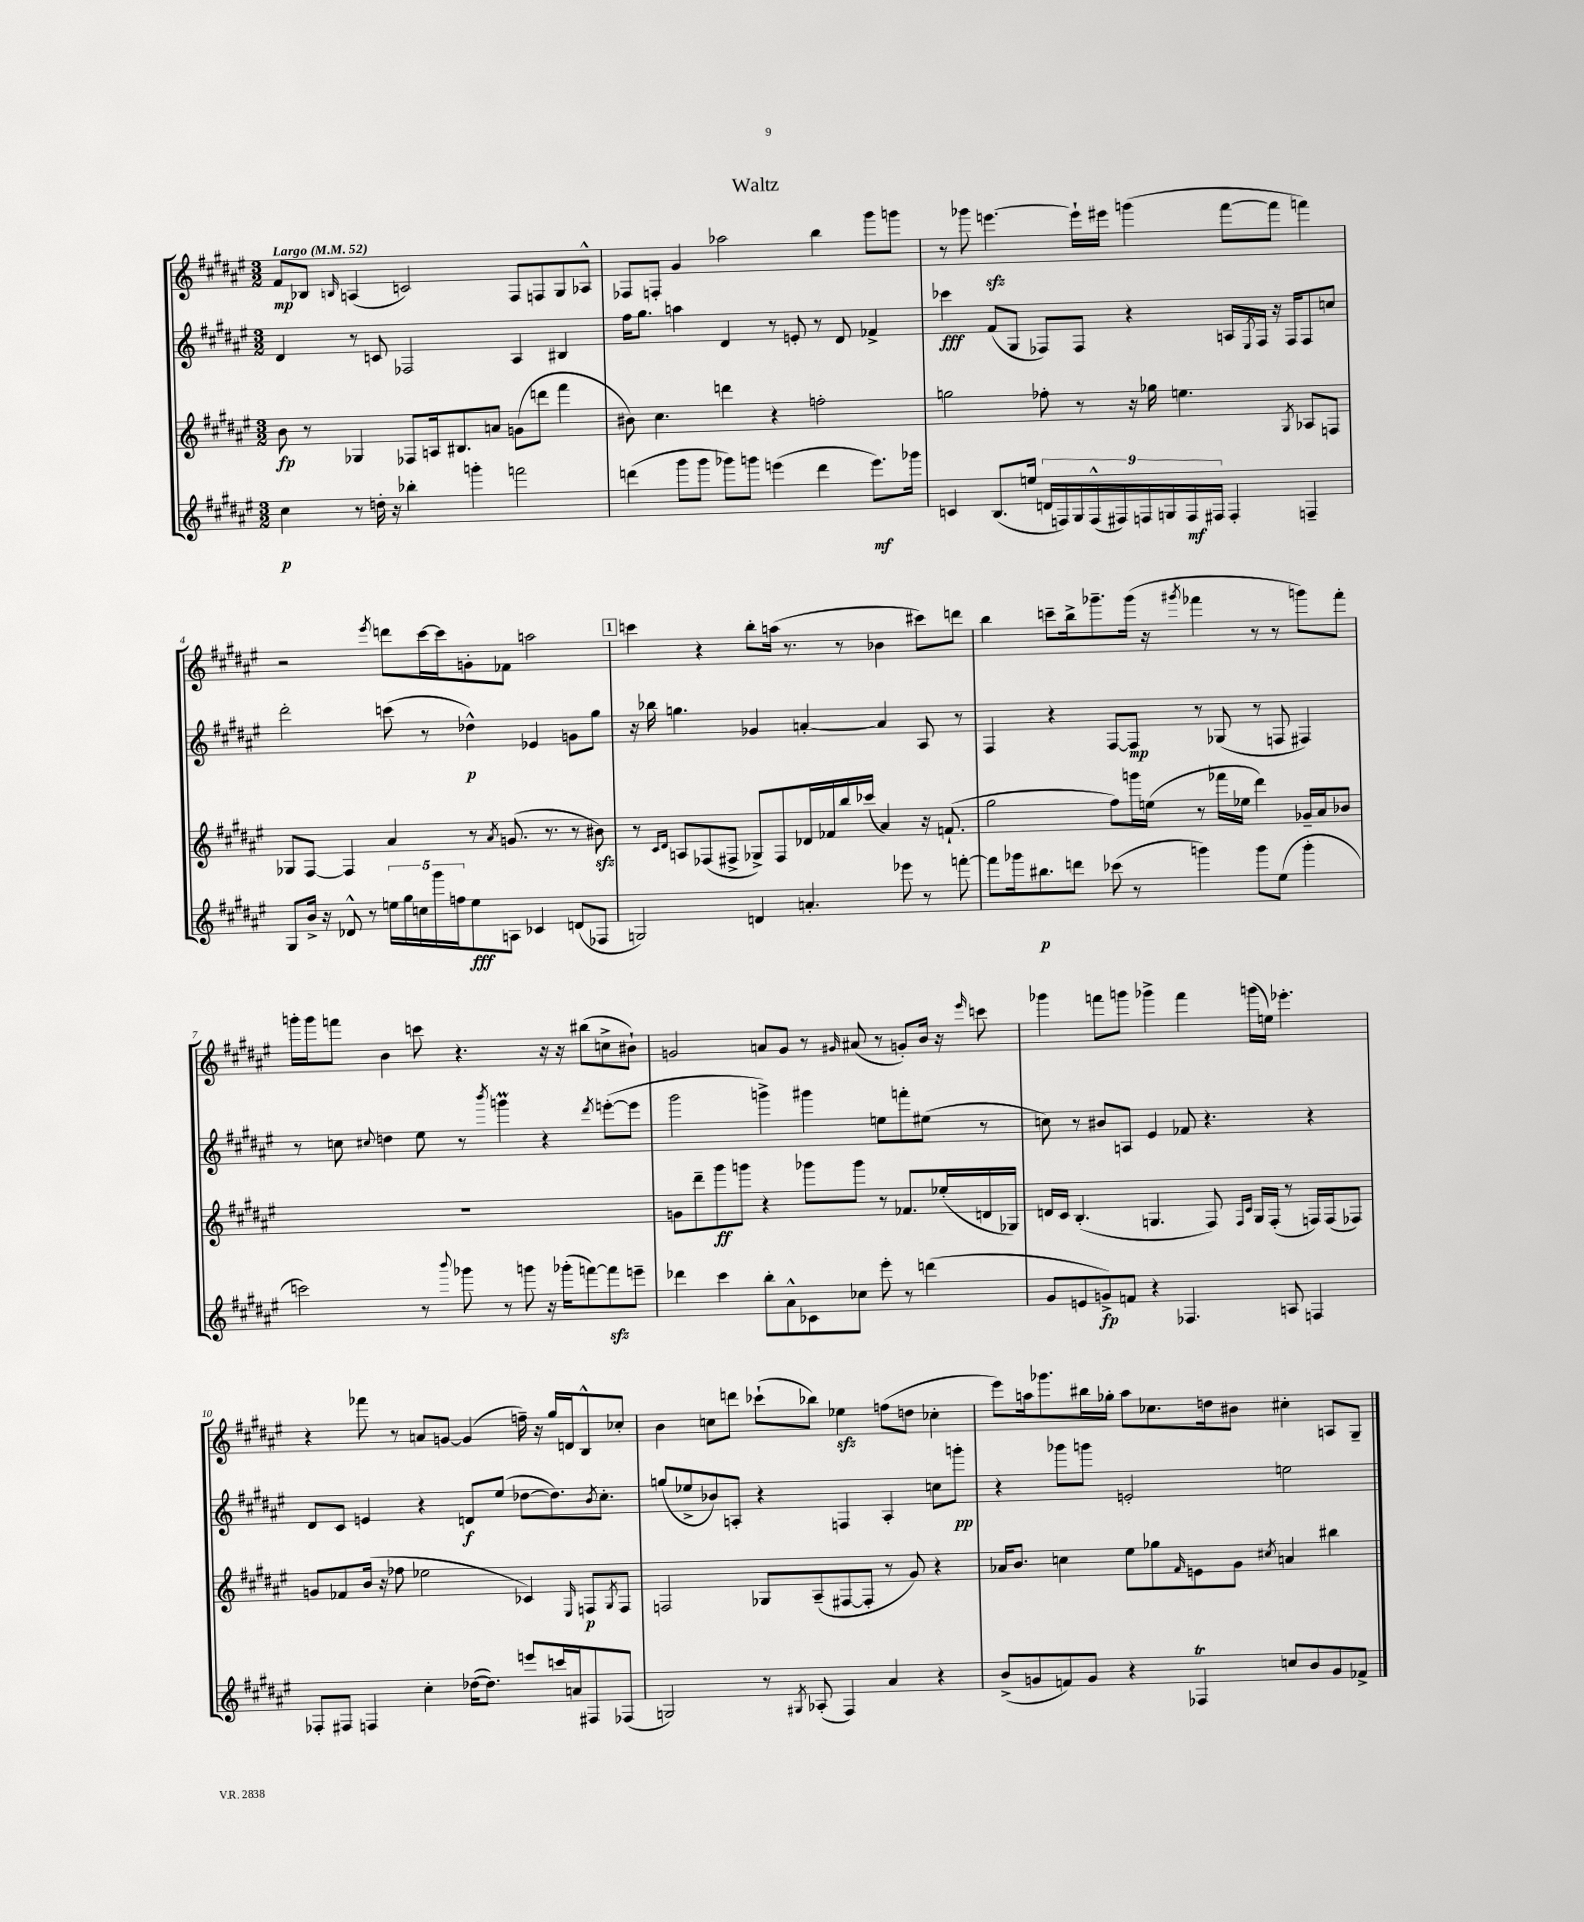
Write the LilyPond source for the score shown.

\header { title = "Waltz" }
<<
\new StaffGroup <<
\new Staff = "s0" {
    \clef treble \key fis \major \numericTimeSignature \time 3/2 \tempo "Largo" 4 = 52
    fis'8\mp bes8 \grace { b16 } a4( c'2) fis8 f8 gis8 aes8-^ |
    fes8 f8-. gis'4 aes''2 b''4 gis'''8 g'''8 |
    r8 ges'''8 e'''4.~\sfz e'''16-! eis'''16 g'''4( fis'''8~ fis'''8 f'''4) |
    r2 \acciaccatura { eis'''8 } d'''8 cis'''16~ cis'''16 g'8-. fes'8 a''2 |
    \mark \markup { \box "1" } c'''4 r4 b''8-. a''16( r8. r8 bes'4 cis'''8) d'''8 |
    b''4 c'''8-- b''16-> ges'''8.-- ges'''16( r16 \acciaccatura { gis'''8 } fes'''4 r8 r8 g'''8) fes'''8-. |
    g'''16-. g'''16 f'''8 b'4 c'''8 r4. r16 r16 bis''8( c''8-> bis'8-!) |
    g'2 a'8 g'8 r8 \grace { gis'16 } ais'8( r8 g'8-.) b'16 r16 \grace { eis'''16 } c'''8 |
    ges'''4 f'''8 g'''8 ges'''4-> f'''4 g'''16( e''16) ees'''4.-. |
    r4 fes'''8 r8 a'8 g'8~ g'4( f''16--) r16 gis''16 d'16 b8-^ ces''8-. |
    b'4 c''8 d'''8 ces'''8-!( bes''8) ees''4\sfz f''8( d''8 ces''4-. |
    eis'''8) a''16 ges'''8. bis''16 ges''16-. a''8 ces''8. d''16 bis'8 cis''4-. a8 gis8-- \bar "|." |
}
\new Staff = "s1" {
    \clef treble \key fis \major \numericTimeSignature \time 3/2
    dis'4 r8 c'8 fes2 ais4 bis4 |
    fis''16 gis''8. a''4 dis'4 r8 e'8-. r8 dis'8 fes'4-> |
    ces'''4\fff fis'8( gis8 fes8) fes8 r4 a16 \acciaccatura { eis8 } fes16 r16 fes16 fes8 c''8 |
    dis'''2-. c'''8( r8 des''4-^\p) ees'4 g'8 gis''8 |
    \mark \markup { \box "1" } r16 bes''16 g''4. ges'4 a'4~-. a'4 ais8 r8 |
    fis4 r4 fis8~ fis8\mp r8 ges8( r8 f8 fis4) |
    r8 c''8 \appoggiatura { cis''8 } d''4 eis''8 r8 \acciaccatura { b'''8 } g'''4\prall r4 \acciaccatura { dis'''8 } e'''8~-.( e'''8 |
    gis'''2 g'''4->) gis'''4 e''8 f'''8-. eis''8( r8 |
    c''8) r8 bis'8 a8 eis'4 fes'8 r4. r4 |
    dis'8 cis'8 e'4 r4 d'8\f eis''8( des''8~ des''8.) \acciaccatura { b'8 } cis''8.-. |
    g''8( ees''8-> bes'8) a8-. r4 f4 a4-. c''8 g'''8-.\pp |
    r4 ges'''8 g'''8 e'2-. e''2 \bar "|." |
}
\new Staff = "s2" {
    \clef treble \key fis \major \numericTimeSignature \time 3/2
    b'8\fp r8 ges4 fes8 a16 bis8. a'8 g'8( d'''8 fis'''4 |
    bis'8) cis''4. d'''4 r4 f''2-. |
    g''2 fes''8-. r8 r16 ges''16 e''4. \acciaccatura { gis8 } aes8 f8 |
    ges8 fis8~ fis4 ais'4 r8 \acciaccatura { ais'8 } g'8.( r8. r8 bis'8\sfz) |
    \mark \markup { \box "1" } r8 \grace { cis'16 dis'16 } a8 fes8( fis8-> ges8->) fis8 des'16 fes'16 b''16 ces'''16( ais'4) r16 f'8.-!( |
    gis''2 fis''8) g'''16 e''16( r8 fes'''16 ees''16 dis'''4) ges'16-- ais'16 bes'8 |
    R1. |
    g'8 dis'''8-- gis'''8\ff g'''8 r4 ges'''8 ges'''8 r8 fes'8. ees''16-.( d'16 ges16) |
    d'16 cis'16 b4.-.( g4. fis8) \grace { fis16 cis'16 } g16 fis16-.( r8 f16) f16( fes8) |
    g'8 fes'8 b'16( r16 fes''8 ees''2 ces'4) \grace { eis16 } f8\p \acciaccatura { gis8 } f8 |
    f2 ges8 ais8--( fis8~ fis8-. r8 gis'8) r4 |
    aes'16 b'8. c''4 eis''8 ges''8 \grace { fis'16 } e'8 gis'8 \acciaccatura { cis''8 } a'4 bis''4 \bar "|." |
}
\new Staff = "s3" {
    \clef treble \key fis \major \numericTimeSignature \time 3/2
    cis''4\p r8 d''16-. r16 bes''4-. g'''4-. f'''2 |
    d'''4( gis'''8 gis'''8 ges'''8) g'''8 e'''4( d'''4 e'''8.\mf) ges'''16 |
    c'4 b8.( e''16 \tuplet 9/8 { d'16 f16) gis16 f16-^( fis16) f16 g16 f16\mf fis16 } fis4-. f4-- |
    gis8 b'16-> r16 des'8-^ r8 \tuplet 5/4 { e''16 gis''16 c''16 gis'''16 f''16 } e''8\fff a8 ces'4 d'8( fes8 |
    \mark \markup { \box "1" } g2) d'4 a'4.-. ees'''8 r8 f'''8~-. |
    f'''8 ges'''16 bis''8.\p d'''8 ces'''8( r8 g'''4) g'''8 eis''8( g'''4-. |
    c'''2) r8 \appoggiatura { b'''8 } ges'''8 r8 g'''8 r16 ges'''16-.( f'''8~) f'''8\sfz e'''8-- |
    des'''4 cis'''4 b''8-. ais'8-^ ces'8 ces''8 eis'''8-. r8 d'''4( |
    gis'8 e'8 g'8->\fp) f'8 r4 fes4. a8 f4 |
    fes8-. fis8 f4 cis''4-. des''16~( des''8.) e'''8 c'''16 a'16 fis8 fes8( |
    g2) r8 \acciaccatura { gis8 } aes8-.( fis4) ais'4 r4 |
    b'8->( g'8 f'8) g'8 r4 fes4\trill c''8 b'8 g'8 fes'8-> \bar "|." |
}
>>
>>
